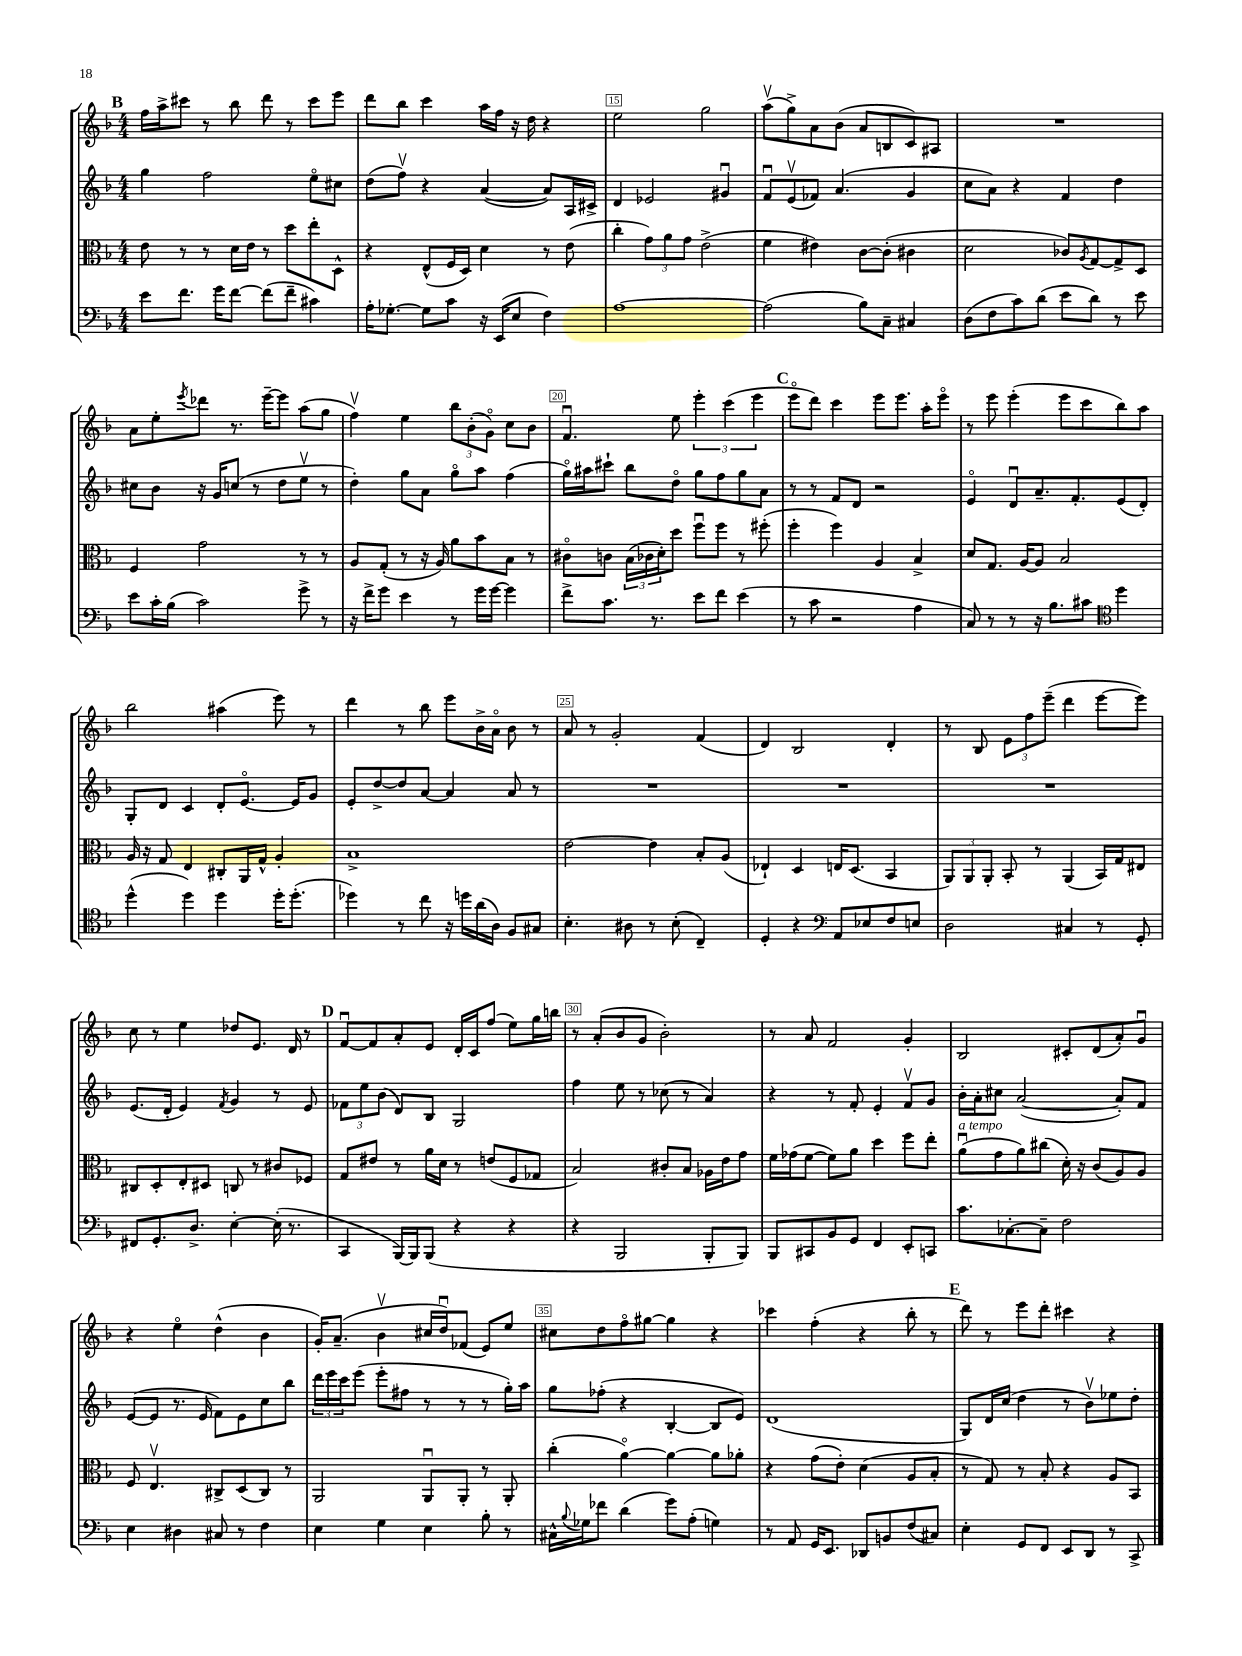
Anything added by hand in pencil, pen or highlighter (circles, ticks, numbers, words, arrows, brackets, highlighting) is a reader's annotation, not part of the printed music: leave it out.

**kern	**kern	**kern	**kern
*staff4	*staff3	*staff2	*staff1
*clefF4	*clefC3	*clefG2	*clefG2
*k[b-]	*k[b-]	*k[b-]	*k[b-]
*M4/4	*M4/4	*M4/4	*M4/4
8e	8e	4gg	16ff
.	.	.	16aa^
8.f	8r	.	8ccc#
.	8r	2ff	8r
16g	.	.	.
[8f	16d	.	8bb-
.	16e	.	.
(8f]	8r	.	8ddd
8f~	8dd	.	8r
4c#)	8ee'	8eeo	8ccc#
.	8D^^	8cc#	8eee
=	=	=	=
16A'	4r	(8dd	8ddd
[8.G-'	.	.	.
.	.	8ffv)	8bb-
8G-]	(8E^^	4r	4ccc
8c	16F	.	.
.	16D)	.	.
16r	4d	([4a	16aa
(16EE	.	.	16ff
8E	.	.	16r
.	.	.	16dd
4F)	8r	8a])	4r
.	(8e	16A	.
.	.	16c#^	.
=	=	=	=
[1A	4cc'	4d	2ee
.	12g)	2e-	.
.	12a	.	.
.	12g	.	.
.	(2e^	.	2gg
.	.	4g#u	.
=	=	=	=
(2A]	4f	8fu	(8aav
.	.	(8ev	8gg^)
.	4e#)	8f-)	8a
.	.	(4.a	(8b-
8B-)	[8c	.	8a
8C~	(8c']	.	8B
4C#	4c#	4g	8c)
.	.	.	8A#
=	=	=	=
(8D	2d	8cc	1r
8F	.	8a)	.
8c)	.	4r	.
(8d	.	.	.
8e	8c-)	4f	.
.	8qA	.	.
8d)	[8G	.	.
8r	8G^]	4dd	.
8e	8D	.	.
=	=	=	=
8e	4F	8cc#	8a
16c'	.	8b-	8ee'
(16B-	.	.	.
.	.	.	8qeee
2c)	2g	16r	8ddd-
.	.	16g	.
.	.	(8cc	8.r
.	.	8r	.
.	.	.	[16eee~
.	.	8dd	8eee]
8g^	8r	8eev	(8aa
8r	8r	8r	8gg
=	=	=	=
16r	8A	4dd')	4ffv)
16f^	.	.	.
8g	(8G'	.	.
4e	8r	8gg	4ee
.	16r	8a	.
.	16A)	.	.
8r	8a	8ggo	12bb-
.	.	.	(12b-'
16g	8b-	8aa	.
.	.	.	12go)
[16g	.	.	.
4g]	8B-	(4ff	8cc
.	8r	.	8b-
=	=	=	=
8f^	8c#o	16ggo)	4.fu
.	.	16aa#	.
8.c	8c	8ccc#`	.
.	(24B-	8bb-	.
.	24c-	.	.
8.r	.	.	.
.	24d')	.	.
.	8dd	8ddo	8ee
8e	8ffu	8gg	6eee'
8f	8ff	8ff	.
.	.	.	(6ccc
(4e	8r	8gg	.
.	.	.	6eee
.	(8ff#'	8a	.
=	=	=	=
8r	4ff'	8r	8eeeo
8c	.	8r	8ddd)
2r	4ff)	8f	4ccc
.	.	8d	.
.	4A	2r	8eee
.	.	.	8.eee
4A	4B-^	.	.
.	.	.	16aa'
.	.	.	8eeeo
=	=	=	=
8C)	8d	4eo	8r
8r	8.G	.	8eee
8r	.	8du	(4eee'
.	[16A	.	.
16r	8A]	8.a~	.
8.B-	.	.	.
.	2B-	.	8eee
.	.	8.f'	.
8c#	.	.	8ccc
*clefC4	*	*	*
4dd	.	(8e	8bb-)
.	.	8d')	8aa
=	=	=	=
(4dd^^	16A	8G'	2bb-
.	16r	.	.
.	8G	8d	.
4dd)	4E	4c	.
4dd	8C#'	8d'	(4aa#
.	16AA	[8.eo	.
.	16G^^	.	.
16dd'	4A'	.	8eee)
(8.dd'	.	16e]	.
.	.	8g	8r
=	=	=	=
4dd-)	1B-^	8e'	4ddd
.	.	[8dd^	.
8r	.	8dd]	8r
8cc	.	[8a	8bb-
16r	.	4a]	8eee
16dd	.	.	.
(16a	.	.	16b-^
16A)	.	.	16ao
8F	.	8a	8b-
8G#	.	8r	8r
=	=	=	=
4.B-'	[2e	1r	8a
.	.	.	8r
.	.	.	2g'
8A#	.	.	.
8r	4e]	.	.
(8B-'	.	.	.
4C~)	8B-'	.	(4f
.	(8A	.	.
=	=	=	=
4D'	4E-`)	1r	4d)
4r	4D	.	2B-
*clefF4	*	*	*
8AA	16E	.	.
.	(8.D	.	.
8E-	.	.	.
8F	4BB-	.	4d'
8E	.	.	.
=	=	=	=
2D	12AA)	1r	8r
.	12AA	.	.
.	.	.	8B-
.	12AA'	.	.
.	8BB-'	.	12e
.	.	.	12ff
.	8r	.	.
.	.	.	(12eee~
4C#	(4AA	.	4ddd
8r	16BB-)	.	[8eee
.	16G	.	.
8GG'	8E#	.	8eee])
=	=	=	=
8FF#	8C#	(8.e	8cc
8.GG'	8D'	.	8r
.	.	16d'	.
.	8E'	4e)	4ee
8.D^	.	.	.
.	8D#	.	.
.	.	8qf	.
[4E'	8C	4g	8dd-
.	8r	.	8.e
(16E']	8c#	8r	.
8.r	.	.	16d
.	8F-	8e	8r
=	=	=	=
4CC	8G	12f-	[8fu
.	.	12ee	.
.	8e#	.	8f]
.	.	(12b-	.
[16BBB-)	8r	8d)	8a'
16BBB-]	.	.	.
(8BBB-	16a	8B-	8e
.	16d	.	.
4r	8r	2G	16d'
.	.	.	16c
.	(8e	.	(8ff
4r	8F	.	8ee)
.	8G-	.	16gg
.	.	.	16bb
=	=	=	=
4r	2B-)	4ff	8r
.	.	.	(8a'
2BBB-	.	8ee	8b-
.	.	8r	8g
.	8c#'	(8cc-	2b-')
.	8B-	8r	.
8BBB-'	16A-	4a)	.
.	16e	.	.
8BBB-)	8g	.	.
=	=	=	=
8BBB-	16f	4r	8r
.	(16g-	.	.
8CC#	[8f	.	8a
8BB-	8f])	8r	2f
8GG	8a	8f'	.
4FF	4dd	4e'	.
8EE'	8ff	8fv	4g'
8CC	8ee'	8g	.
=	=	=	=
8.c	(8au	16b-'	2B-
.	.	16a'	.
.	8g	8cc#	.
[8.C-'	.	.	.
.	8a)	([2a	.
8C-~]	(8cc#	.	.
2F	16d')	.	8c#'
.	16r	.	.
.	(8c	.	(8d
.	8A)	8a'])	8a')
.	8A	8f	8gu
=	=	=	=
4E	8F	([8e	4r
.	4.Ev	8e]	.
4D#	.	8.r	4eeo
.	.	16e	.
8C#	8C#^	8f)	(4dd^^
8r	(8D	8e	.
4F	8C#)	8cc	4b-
.	8r	8bb-	.
=	=	=	=
4E	2AA	24ddd	16g')
.	.	24eee	.
.	.	.	(8.a~
.	.	24ccc	.
.	.	(8eee	.
4G	.	8eee'	4b-v
.	.	8ff#	.
4E	8AAu	8r	16cc#
.	.	.	16ddu)
.	8AA'	8r	(8f-
8B-'	8r	8r	8e)
8r	8AA'	16gg')	8ee
.	.	16aa	.
=	=	=	=
16C#^^	(4cc'	8gg	8cc#
8qqB-	.	.	.
16G-	.	.	.
8f-	.	(8ff-'	8dd
(4d	[4ao)	4r	8ffo
.	.	.	[8gg#
8g)	4a_	[4B-'	4gg#]
(8A'	.	.	.
4G)	8a]	8B-]	4r
.	8a-'	8e)	.
=	=	=	=
8r	4r	(1d	4ccc-
8AA	.	.	.
16GG	(8g	.	(4ff'
8.EE	.	.	.
.	8e')	.	.
8DD-	(4d	.	4r
8BB	.	.	.
(8F	8A	.	8bb-'
8C#)	8B-'	.	8r
=	=	=	=
4E'	8r	8G)	8ddd)
.	8G)	16d	8r
.	.	(16cc	.
8GG	8r	4dd	8eee
8FF	8B-'	.	8ddd'
8EE	4r	8r	4ccc#
8DD	.	8b-v)	.
8r	8A	8ee-	4r
8CC^	8BB-	8dd'	.
==	==	==	==
*-	*-	*-	*-
